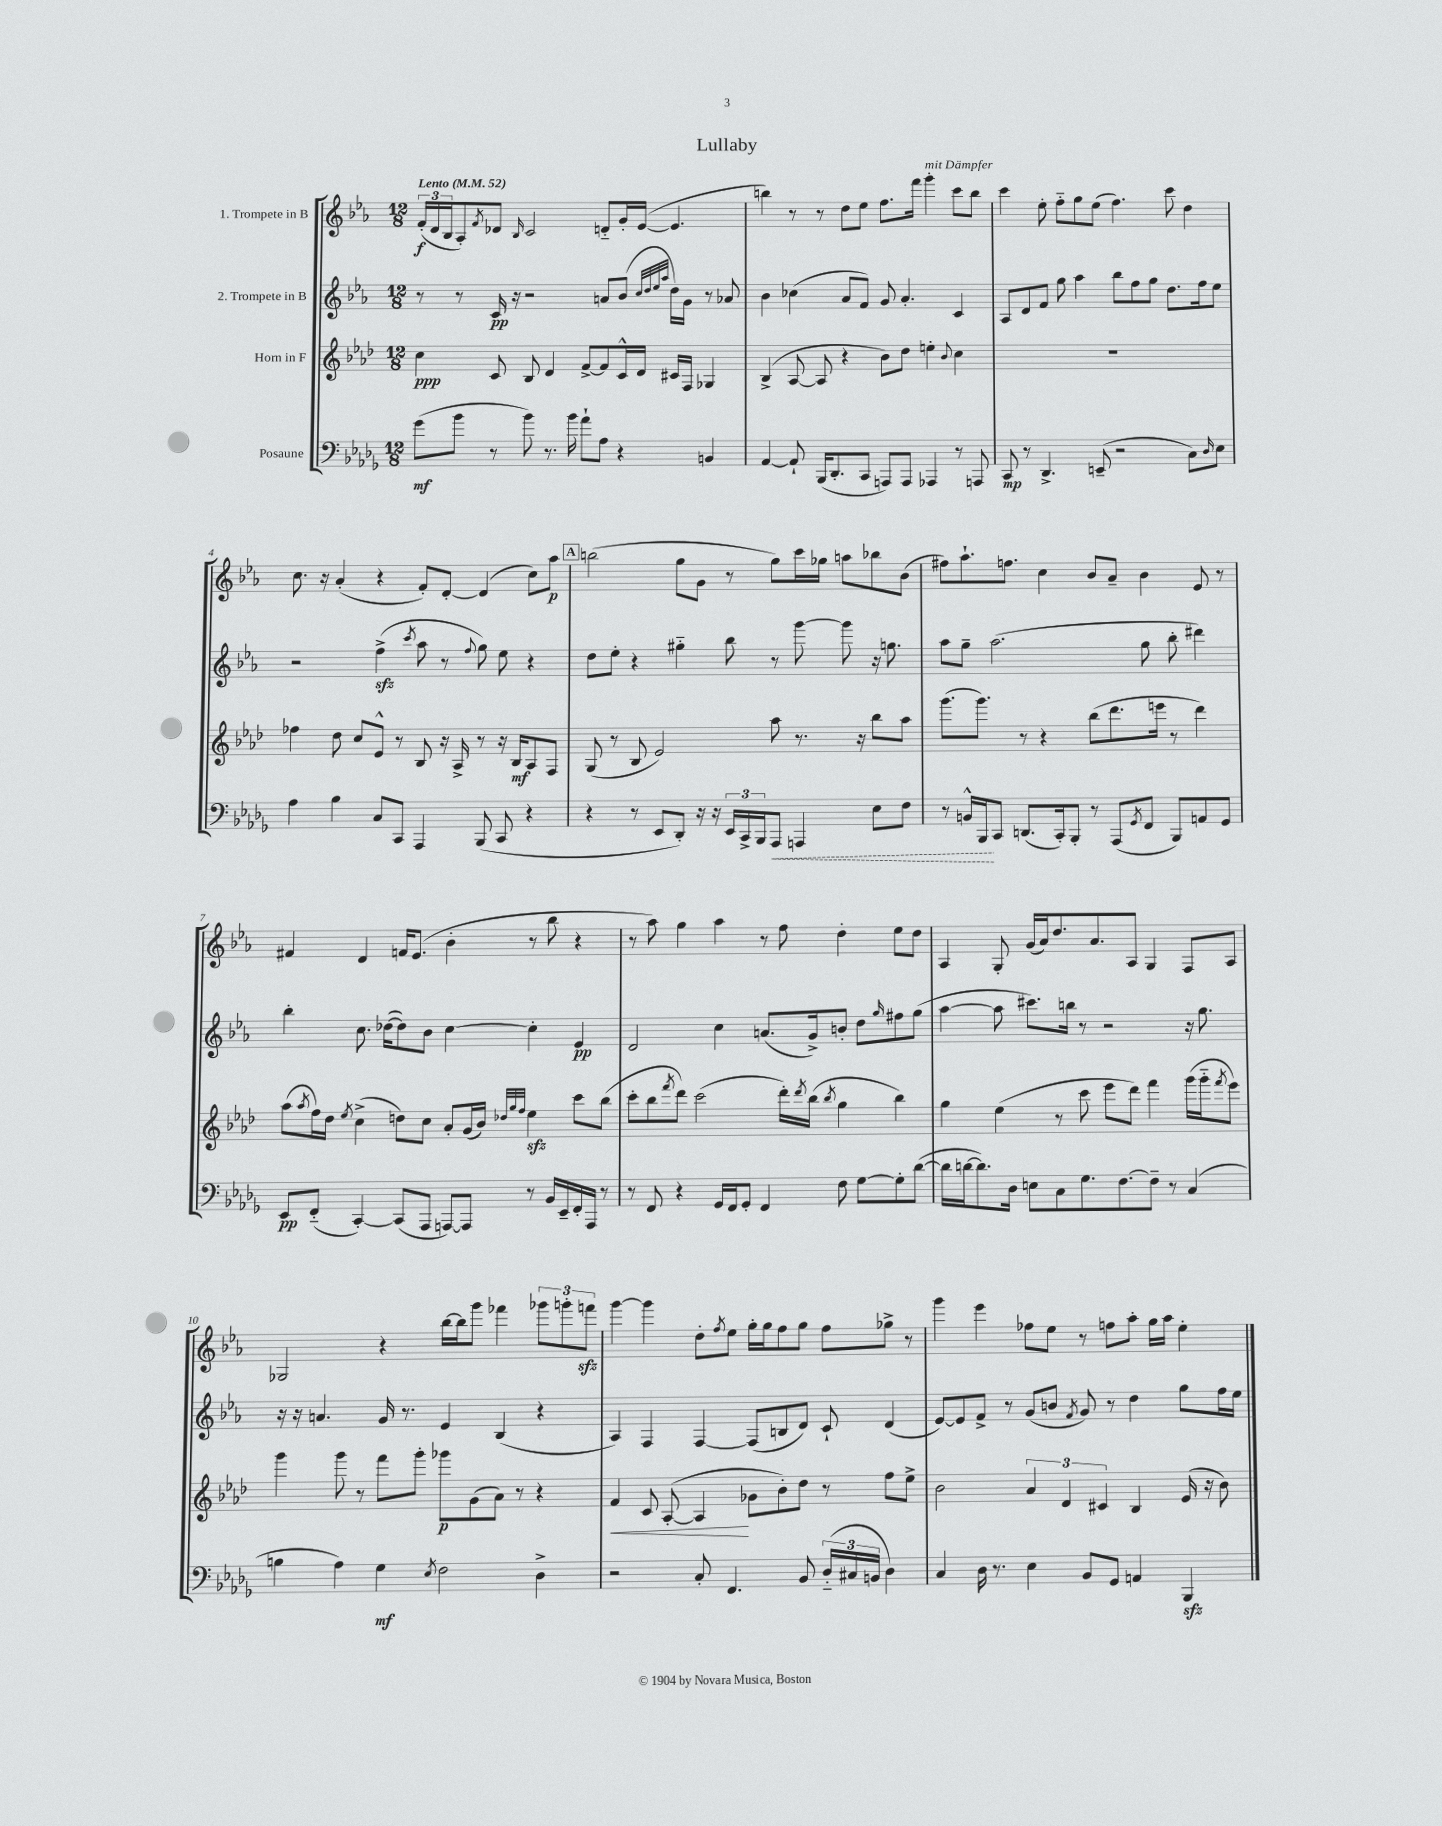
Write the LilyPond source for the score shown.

\header { title = "Lullaby" }
<<
\new StaffGroup <<
\new Staff = "s0" \with { instrumentName = "1. Trompete in B" } {
    \clef treble \key ees \major \numericTimeSignature \time 12/8 \tempo "Lento" 4 = 52
    \tuplet 3/2 { f'16-.\f( d'16 bes16 } aes8-.) \acciaccatura { f'8 } des'8 \grace { bes16 } c'2 d'8-_ g'16-. ees'16~( ees'4. |
    b''4) r8 r8 d''8 ees''8 f''8. f'''16 g'''4-.^\markup { \italic "mit Dämpfer" } c'''8 b''8 |
    c'''4 ees''8-. f''8-_ g''8 ees''8( f''4.) c'''8 d''4 |
    c''8. r16 aes'4-.( r4 f'8-.) d'8~-. d'4( c''8) aes''8\p |
    \mark \markup { \box "A" } b''2( g''8 g'8 r8 g''8) c'''16 ges''16 a''8 bes''8 bes'8( |
    fis''8) aes''8.-! f''8. c''4 bes'8 aes'8-- bes'4 ees'8 r8 |
    fis'4 d'4 f'16 ees'8.( bes'4-. r8 bes''8 r4 |
    r8 aes''8) g''4 aes''4 r8 f''8 d''4-. ees''8 d''8 |
    aes4 g8-. g'16( aes'16) d''8. aes'8. aes8 g4 f8 aes8 |
    ges2 r4 bes''16~ bes''16 g'''8 fes'''4 \tuplet 3/2 { ges'''8 g'''8-. f'''8\sfz } |
    g'''4~ g'''4 d''8-. \acciaccatura { f''8 } ees''8 g''16-. g''16 f''8 g''8 f''8 ges''8-> r8 |
    g'''4 ees'''4 fes''8 ees''8 r8 f''8 aes''8-. g''16 aes''16 ees''4-. \bar "|." |
}
\new Staff = "s1" \with { instrumentName = "2. Trompete in B" } {
    \clef treble \key ees \major \numericTimeSignature \time 12/8
    r8 r8 c'16\pp r16 r2 a'8 bes'8( \grace { c''32 d''32 ees''32 aes''32 } d''16) g'16 r8 aes'8 |
    bes'4 ces''4( aes'8 f'8) g'8 aes'4.-. c'4 |
    aes8 d'8 f'8 g''8 aes''4 bes''8 f''8 g''8 d''8. f''16 ees''8 |
    r2 f''4->\sfz( \acciaccatura { c'''8 } aes''8 r8 \appoggiatura { f''8 } g''8) ees''8 r4 |
    \mark \markup { \box "A" } d''8 ees''8-. r4 gis''4-_ bes''8 r8 g'''8~ g'''8 r16 g''8. |
    aes''8 g''8-- aes''2.( g''8 bes''8-. dis'''4) |
    bes''4-. c''8. des''16~( des''8) bes'8 c''4~ c''4-. ees'4\pp |
    d'2 c''4 a'8.( g'16->) b'8-. d''8 \grace { g''16 } fis''8 g''8( |
    aes''4~ aes''8 cis'''8.) b''16 r8 r2 r16 g''8. |
    r16 r16 a'4. g'16 r8. ees'4 bes4( r4 |
    aes4) f4 f4~ f8( b8 d'8) c'8-! d'4( |
    ees'8~) ees'8 f'8-> r8 g'8( b'8 \acciaccatura { f'8 } g'8) r8 d''4 g''8 f''16 ees''16 \bar "|." |
}
\new Staff = "s2" \with { instrumentName = "Horn in F" } {
    \clef treble \key aes \major \numericTimeSignature \time 12/8
    c''4\ppp c'8 bes8 des'4 f'8~-> f'8 c'16-^ des'16 cis'16 f16 ges4 |
    bes4->( aes8~ aes8 r4 bes'8) des''8 e''4-. \appoggiatura { bes'8 } c''4 |
    R1. |
    fes''4 des''8 c''8 ees'8-^ r8 bes8 r16 aes16-> r8 r16 bes16\mf aes8 f8 |
    \mark \markup { \box "A" } g8( r8 bes8 ees'2) aes''8 r8. r16 bes''8 aes''8 |
    g'''8.( g'''8.) r8 r4 bes''8( des'''8. e'''16 r8 des'''4) |
    aes''8( \acciaccatura { aes''8 } f''16) des''16 \acciaccatura { ees''8 } c''4->( d''8) c''8 aes'8-. g'16( bes'16) \grace { des''32 g''32 f''32 } ees''4\sfz c'''8 bes''8( |
    c'''8-. bes''8 \acciaccatura { f'''8 } des'''8) c'''2( des'''16-.) \acciaccatura { des'''8 } bes''16( \acciaccatura { bes''8 } g''4 bes''4) |
    g''4 ees''4( r8 c'''8 ees'''8 des'''8) f'''4 g'''16( g'''16-_ \acciaccatura { f'''8 } ees'''8) |
    g'''4 g'''8 r8 f'''8 g'''8-. ges'''8\p g'8( aes'8) r8 r4 |
    f'4\< c'8 aes8~-.( aes4\! ges'8 bes'8-.) des''8 r8 f''8 ees''8-> |
    bes'2 \tuplet 3/2 { aes'4 des'4 cis'4 } bes4 ees'16( r16 bes'8) \bar "|." |
}
\new Staff = "s3" \with { instrumentName = "Posaune" } {
    \clef bass \key des \major \numericTimeSignature \time 12/8
    ges'8\mf( bes'8 r8 bes'8) r8. bes'16 aes'8-! aes8 r4 b,4 |
    aes,4~ aes,8-! bes,,16( des,8.-. c,8 a,,8) a,,8 aes,,4 r8 a,,8 |
    c,8\mp r8 des,4.-> e,8--( r2 c8) \grace { des16 } ees8 |
    aes4 bes4 c8 c,8 aes,,4 bes,,8( c,8 r4 |
    \mark \markup { \box "A" } r4 r8 ees,8 des,8-.) r16 r16 \tuplet 3/2 { ees,16 c,16-> bes,,16 } \once \override Hairpin.style = #'dashed-line aes,,8\< a,,4 ees8 f8 |
    r8 b,16-^ bes,,16\! c,8 d,8.( c,16-.) bes,,8-. r8 aes,,8( \acciaccatura { ges,8 } f,8 bes,,8) a,8 ges,8 |
    ees,8\pp f,8-_( c,4~-.) c,8( aes,,8 a,,8~) a,,8 r8 bes,16 ees,16-- f,16-. a,,16 r8 |
    r8 f,8 r4 ges,16 f,16 ges,8-. f,4 f8 ges8~ ges8-. des'8~( |
    des'16 d'16~ d'8.) des16 e8 c8 ges8. f8.~ f8-- r8 c4( |
    b4 aes4) ges4\mf \acciaccatura { ees8 } f2 des4-> |
    r2 c8-. f,4. bes,8 \tuplet 3/2 { des16-_( cis16 b,16 } des4) |
    c4 des16 r8. ees4 bes,8 ges,8 a,4 bes,,4\sfz \bar "|." |
}
>>
>>
